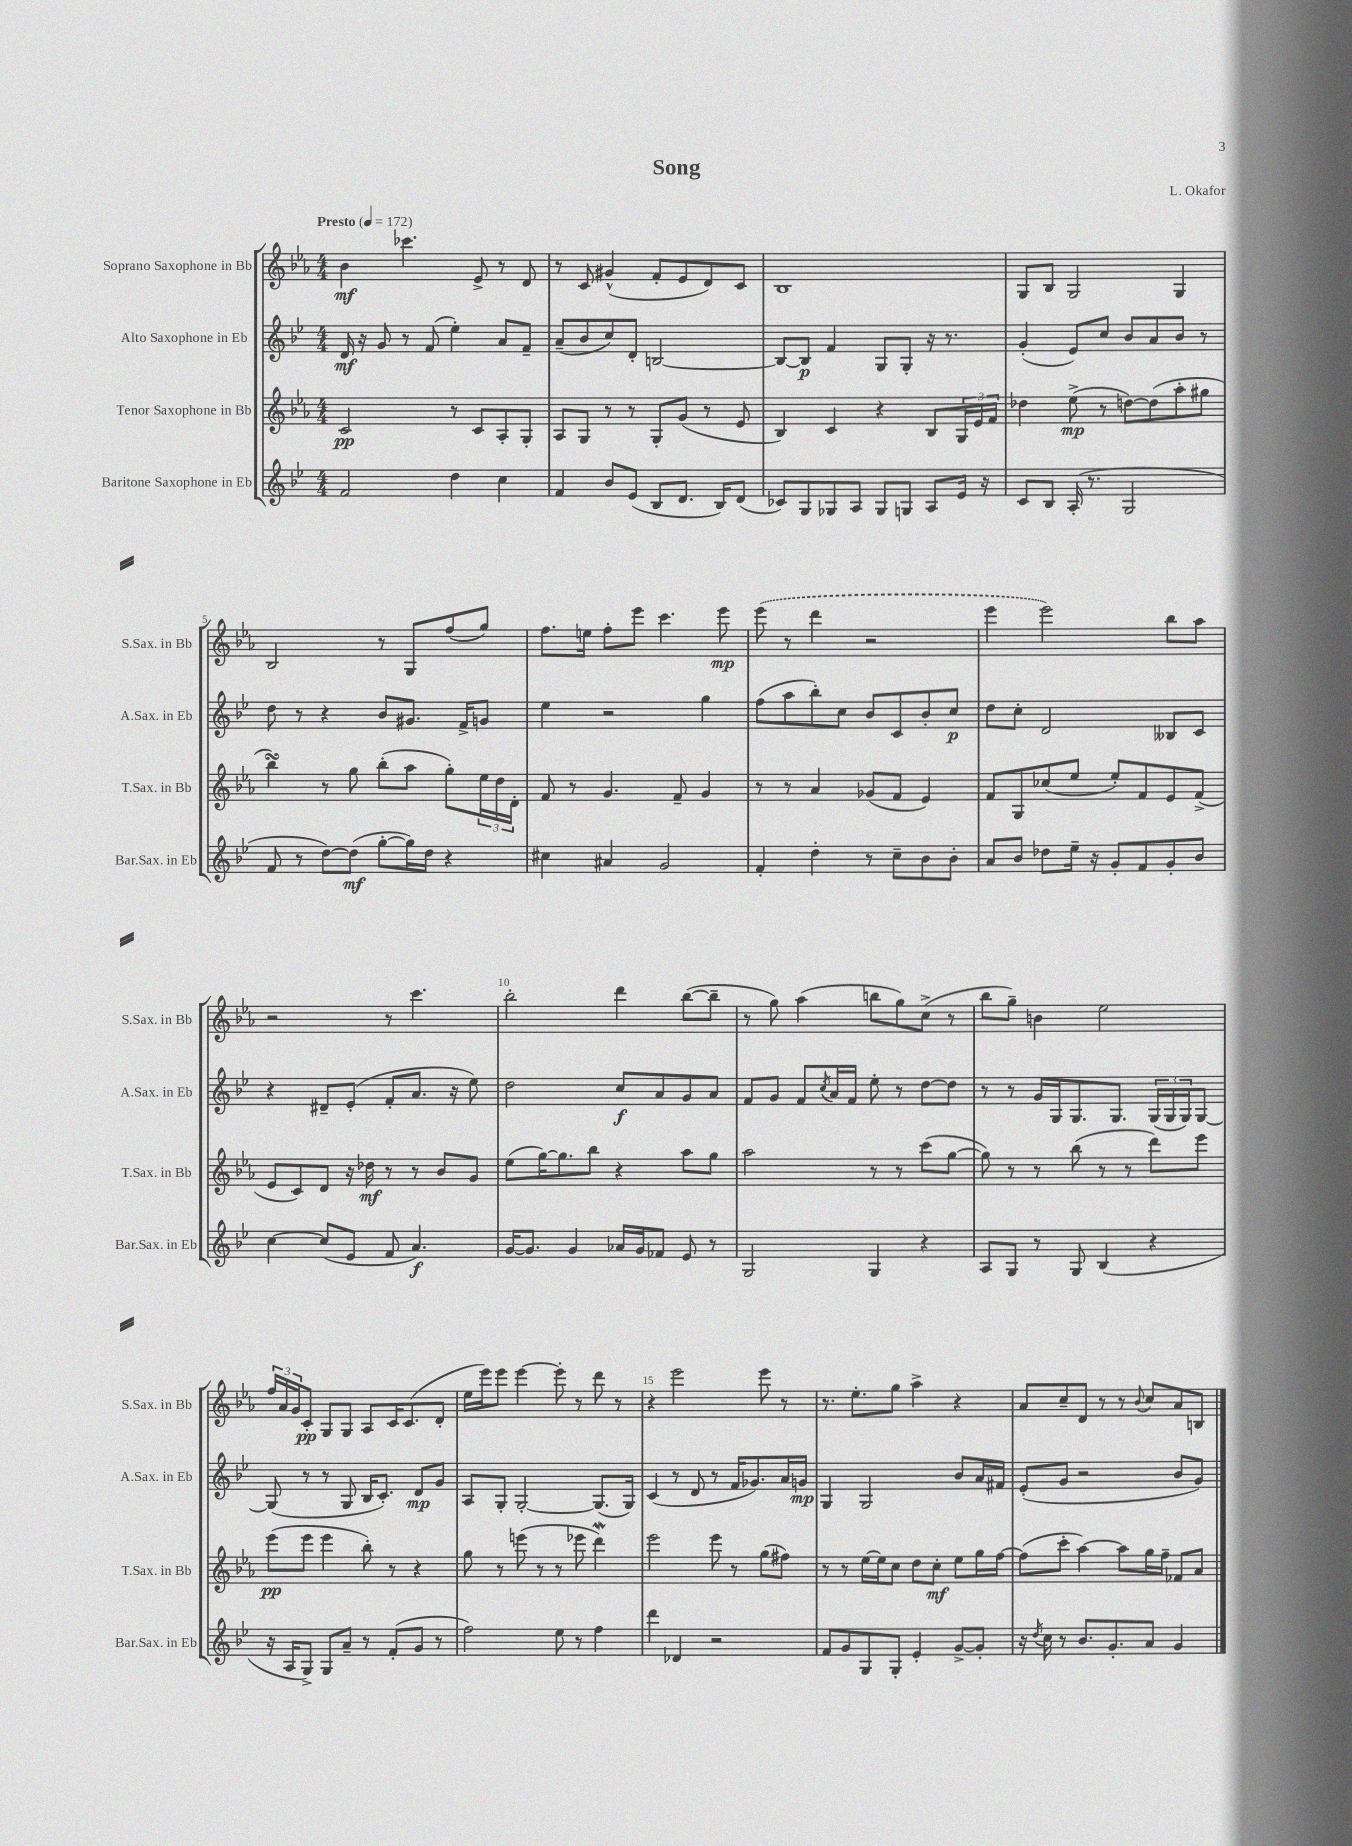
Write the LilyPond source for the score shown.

\header { title = "Song" composer = "L. Okafor" }
<<
\new StaffGroup <<
\new Staff = "s0" \with { instrumentName = "Soprano Saxophone in Bb" shortInstrumentName = "S.Sax. in Bb" } {
    \clef treble \key ees \major \numericTimeSignature \time 4/4 \tempo "Presto" 4 = 172
    bes'4\mf ces'''4. ees'8-> r8 d'8 |
    r8 c'8 gis'4-^( f'8-. ees'8 d'8) c'8 |
    bes1 |
    g8 bes8 g2 g4 |
    bes2 r8 g8 f''8( g''8) |
    f''8. e''16 f''8-. ees'''8 c'''4. ees'''8\mp |
    \once \slurDashed ees'''8( r8 d'''4 r2 |
    ees'''4 ees'''2) bes''8 aes''8 |
    r2 r8 c'''4. |
    bes''2-. d'''4 bes''8~( bes''8-- |
    r8 g''8) aes''4( b''8 g''8) c''8->( r8 |
    bes''8 g''8--) b'4 ees''2 |
    \tuplet 3/2 { f''16 aes'16 g'16 } c'8-.\pp g8 g8 aes8 c'16 c'8.( d'8-. |
    ees''16 ees'''16) ees'''8 ees'''4~ ees'''8-. r8 d'''8 r8 |
    r4 ees'''2 ees'''8 r8 |
    r8. ees''8.-. g''8 aes''4-> r4 |
    aes'8 c''8-- d'8 r8 r8 \appoggiatura { bes'8 } c''8 aes'8 b8 \bar "|." |
}
\new Staff = "s1" \with { instrumentName = "Alto Saxophone in Eb" shortInstrumentName = "A.Sax. in Eb" } {
    \clef treble \key bes \major \numericTimeSignature \time 4/4
    d'16\mf r16 g'8 r8 f'8( ees''4-.) a'8 f'8-- |
    a'8--( bes'8 c''8) d'8-. b2~ |
    b8~ b8\p f'4 g8 g8-. r16 r8. |
    g'4-.( ees'8) c''8 bes'8 a'8 bes'8 r8 |
    d''8 r8 r4 bes'8 gis'8. f'16-> g'8 |
    ees''4 r2 g''4 |
    f''8( a''8 bes''8-.) c''8 bes'8 c'8 bes'8-. c''8\p |
    d''8 c''8-. d'2 beses8 c'8 |
    r4 dis'8-- ees'8-.( f'8-. a'8. r16 ees''8) |
    d''2 c''8\f a'8 g'8 a'8 |
    f'8 g'8 f'8 \acciaccatura { c''8 } a'16 f'16 ees''8-. r8 d''8~ d''8 |
    r8 r8 g'16 g16 g8. g8. \tuplet 3/2 { g16( g16 g16) } g8~ |
    g8( r8 r8 g8 bes16 c'8.-.) d'8\mp g'8 |
    a8 g8-. g2~-. g8.( g16) |
    c'4( r8 d'8 r8 f'16 ges'8.) a'16 g'16\mp |
    g4 g2 bes'8 a'16 fis'16 |
    ees'8-.( g'8 r2 bes'8 g'8) \bar "|." |
}
\new Staff = "s2" \with { instrumentName = "Tenor Saxophone in Bb" shortInstrumentName = "T.Sax. in Bb" } {
    \clef treble \key ees \major \numericTimeSignature \time 4/4
    c'2\pp r8 c'8 aes8-. g8-. |
    aes8 g8 r8 r8 g8-. g'8( r8 ees'8 |
    bes4) c'4 r4 bes8 \tuplet 3/2 { g16 ees'16 f'16 } |
    des''4 ees''8->\mp( r8 d''8~) d''8( aes''8-. gis''8 |
    bes''4\turn) r8 g''8 bes''8-.( aes''8 g''8-.) \tuplet 3/2 { ees''16 d''16 d'16-. } |
    f'8 r8 g'4. f'8-- g'4 |
    r8 r8 aes'4 ges'8( f'8 ees'4) |
    f'8 g8 ces''8( ees''8 ees''8-.) f'8 ees'8 f'8->( |
    ees'8 c'8) d'8 r16 des''16\mf r8 r8 bes'8 g'8 |
    ees''8( g''16~) g''8. bes''8 r4 aes''8 g''8 |
    aes''2 r8 r8 c'''8( g''8~ |
    g''8) r8 r8 bes''8( r8 r8 d'''8) ees'''8 |
    ees'''8\pp( ees'''8 ees'''4 bes''8-.) r8 r4 |
    g''8 r8 e'''8( r8 r8 ees'''8 d'''4\mordent) |
    ees'''2 ees'''8 r8 g''8( fis''8) |
    r8 r8 ees''16~ ees''16 c''8 d''8 c''8-.\mf ees''8 g''16 f''16~ |
    f''8( c'''8-. aes''4~) aes''8 g''16 f''16-- fes'8 aes'8 \bar "|." |
}
\new Staff = "s3" \with { instrumentName = "Baritone Saxophone in Eb" shortInstrumentName = "Bar.Sax. in Eb" } {
    \clef treble \key bes \major \numericTimeSignature \time 4/4
    f'2 d''4 c''4 |
    f'4 bes'8 ees'8( bes8 d'8. bes16) d'8( |
    ces'8) g8 ges8 a8 ges8 g8 a8 ees'16 r16 |
    c'8 bes8 a16-.( r8. g2 |
    f'8 r8 d''8~) d''8\mf( g''8~-. g''16) d''16 r4 |
    cis''4 ais'4 g'2 |
    f'4-. d''4-. r8 c''8-- bes'8 bes'8-. |
    a'8 bes'8 des''8 ees''16-- r16 g'8-. f'8 g'8-. bes'8 |
    c''4~ c''8( ees'8 f'8 a'4.\f) |
    g'16~ g'8. g'4 aes'16 g'16 fes'8 ees'8 r8 |
    g2 g4 r4 |
    a8 g8 r8 g8 bes4( r4 |
    r16 a16 g8->) g8 a'8-- r8 f'8-.( g'8 r8 |
    f''2) ees''8 r8 f''4 |
    d'''4 des'4 r2 |
    f'8 g'8 g8 g8-. ees'4-. g'8~-> g'8-. |
    r16 \acciaccatura { d''8 } c''16 r8 bes'8. g'8.-. a'8 g'4 \bar "|." |
}
>>
>>
\layout { \context { \Score \override BarNumber.break-visibility = ##(#f #t #t) barNumberVisibility = #(every-nth-bar-number-visible 5) } }
